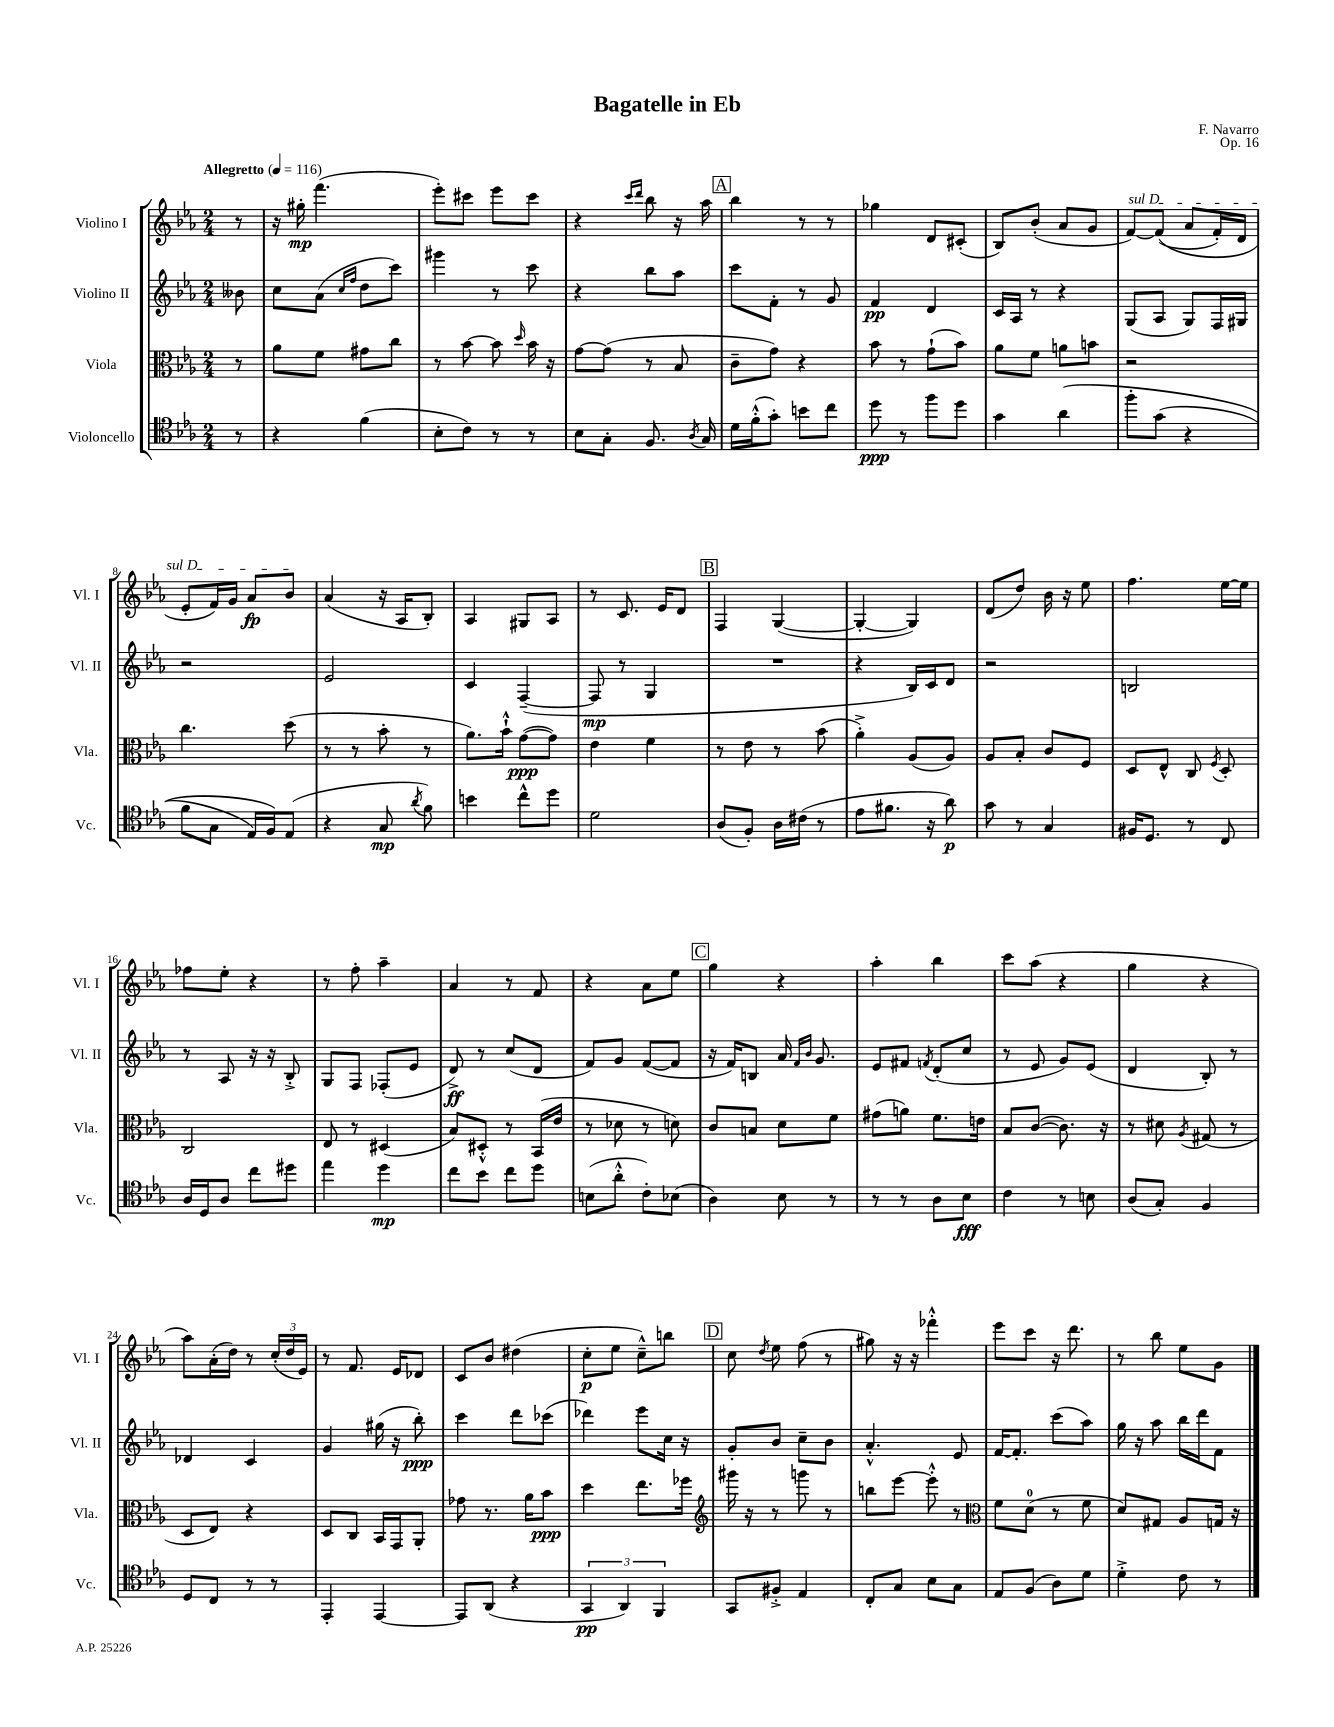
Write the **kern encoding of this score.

**kern	**dynam	**kern	**dynam	**kern	**dynam	**kern	**dynam
*part4	*part4	*part3	*part3	*part2	*part2	*part1	*part1
*staff4	*staff4	*staff3	*staff3	*staff2	*staff2	*staff1	*staff1
*I"Violoncello	*	*I"Viola	*	*I"Violino II	*	*I"Violino I	*
*I'Vc.	*	*I'Vla.	*	*I'Vl. II	*	*I'Vl. I	*
*clefC4	*	*clefC3	*	*clefG2	*	*clefG2	*
*k[b-e-a-]	*	*k[b-e-a-]	*	*k[b-e-a-]	*	*k[b-e-a-]	*
*M2/4	*	*M2/4	*	*M2/4	*	*M2/4	*
*MM116	*	*MM116	*	*MM116	*	*MM116	*
=	=	=	=	=	=	=	=
!	!	!	!	!	!	!LO:TX:a:B:t=Allegretto	!
8r	.	8r	.	8b--X\	.	8r	.
=1	=1	=1	=1	=1	=1	=1	=1
4r	.	8a-\L	.	8cc\L	.	16r	.
.	.	.	.	.	.	16gg#X'\	mp
.	.	8f\J	.	(8a-\J	.	(4.fff\	.
.	.	.	.	16qqcc/LL	.	.	.
.	.	.	.	16qqff/JJ	.	.	.
(4f\	.	8g#X\L	.	8dd\L	.	.	.
.	.	8cc\J	.	8ccc\J)	.	.	.
=2	=2	=2	=2	=2	=2	=2	=2
8B-'\L	.	8r	.	4ggg#X\	.	8eee-'\L)	.
8c\J)	.	[8b-\	.	.	.	8ccc#X\J	.
8r	.	8b-\]	.	8r	.	8eee-\L	.
.	.	16qqdd/	.	.	.	.	.
8r	.	16b-\	.	8ccc\	.	8ccc#\J	.
.	.	16r	.	.	.	.	.
=3	=3	=3	=3	=3	=3	=3	=3
8B-\L	.	[8g\L	.	4r	.	4r	.
8G'\J	.	(8g\J]	.	.	.	.	.
.	.	.	.	.	.	16qqccc/LL	.
.	.	.	.	.	.	16qqddd/JJ	.
8.F/	.	8r	.	8bb-\L	.	8bb-\	.
.	.	8B-/	.	8aa-\J	.	16r	.
8qA-/	.	.	.	.	.	.	.
16G/	.	.	.	.	.	16aa-\	.
!!LO:REH:place=s1:t=A
=4	=4	=4	=4	=4	=4	=4	=4
16d\LL	.	8c~\L	.	8ccc\L	.	4bb-\	.
(16f'^^\J	.	.	.	.	.	.	.
8g'\J)	.	8g\J)	.	8f'\J	.	.	.
8bn\L	.	4r	.	8r	.	8r	.
8cc\J	.	.	.	8g/	.	8r	.
=5	=5	=5	=5	=5	=5	=5	=5
8dd\	ppp	8b-\	.	4f/	pp	4gg-X\	.
8r	.	8r	.	.	.	.	.
8ff\L	.	(8g`\L	.	4d/	.	8d/L	.
8dd\J	.	8b-\J)	.	.	.	(8c#X'/J	.
=6	=6	=6	=6	=6	=6	=6	=6
4g\	.	8a-\L	.	16c/LL	.	8B-/L)	.
.	.	.	.	16A-/JJ	.	.	.
.	.	8f\J	.	8r	.	(8b-'/J	.
(4a-\	.	8an\L	.	4r	.	8a-/L	.
.	.	8bn\J	.	.	.	8g/J	.
=7	=7	=7	=7	=7	=7	=7	=7
!	!	!	!	!	!	!LO:TX:a:i:t=sul D	!
8ff'\L	.	2r	.	(8G/L	.	[8f/L)	.
(8g\J	.	.	.	8A-/J	.	((8f/J]	.
4r	.	.	.	8G/L)	.	8a-/L	.
.	.	.	.	16F/L	.	16f'/L)	.
.	.	.	.	16G#X/JJ	.	16d/JJ	.
!!LO:LB:g=z
=8	=8	=8	=8	=8	=8	=8	=8
8f\L	.	4.cc\	.	2r	.	8e-'/L	.
8G\J	.	.	.	.	.	16f/L)	.
.	.	.	.	.	.	16g/JJ	.
16E-/LL)	.	.	.	.	.	8a-/L	fp
16F/J)	.	.	.	.	.	.	.
(8E-/J	.	(8dd\	.	.	.	8b-/J	.
=9	=9	=9	=9	=9	=9	=9	=9
4r	.	8r	.	2e-/	.	(4a-/	.
.	.	8r	.	.	.	.	.
8G/	mp	8b-'\	.	.	.	16r	.
.	.	.	.	.	.	16A-/KL	.
8qa-/	.	.	.	.	.	.	.
8f\)	.	8r	.	.	.	8B-'/J)	.
=10	=10	=10	=10	=10	=10	=10	=10
4bn\	.	8.a-\L)	.	4c/	.	4A-/	.
.	.	16b-`^^\Jk	.	.	.	.	.
8cc^^\L	.	([8g\L	ppp	([4F~/	.	8G#X/L	.
8dd\J	.	8g\J])	.	.	.	8A-/J	.
=11	=11	=11	=11	=11	=11	=11	=11
2d\	.	4e-\	.	8F/]	mp	8r	.
.	.	.	.	8r	.	8.c/	.
.	.	4f\	.	4G/	.	.	.
.	.	.	.	.	.	16e-/KL	.
.	.	.	.	.	.	8d/J	.
!!LO:REH:place=s1:t=B
=12	=12	=12	=12	=12	=12	=12	=12
(8A-/L	.	8r	.	2r	.	4F/	.
8F'/J)	.	8e-\	.	.	.	.	.
16A-\LL	.	8r	.	.	.	([4G/	.
(16c#X\JJ	.	.	.	.	.	.	.
8r	.	(8b-\	.	.	.	.	.
=13	=13	=13	=13	=13	=13	=13	=13
8e-\L	.	4a-'^\)	.	4r	.	4G'/_	.
8.f#X\J	.	.	.	.	.	.	.
.	.	(8A-/L	.	16B-/LL)	.	4G/])	.
16r	.	.	.	16c/J	.	.	.
8a-\)	p	8A-/J)	.	8d/J	.	.	.
=14	=14	=14	=14	=14	=14	=14	=14
8g\	.	8A-/L	.	2r	.	(8d/L	.
8r	.	8B-'/J	.	.	.	8dd/J)	.
4G/	.	8c/L	.	.	.	16b-\	.
.	.	.	.	.	.	16r	.
.	.	8F/J	.	.	.	8ee-\	.
=15	=15	=15	=15	=15	=15	=15	=15
16F#X/KL	.	8D/L	.	2Bn/	.	4.ff\	.
8.D/J	.	.	.	.	.	.	.
.	.	8E-^^/J	.	.	.	.	.
8r	.	8C/	.	.	.	.	.
.	.	8qF/	.	.	.	.	.
8C/	.	8D'/	.	.	.	[16ee-\LL	.
.	.	.	.	.	.	16ee-\JJ]	.
!!LO:LB:g=z
=16	=16	=16	=16	=16	=16	=16	=16
16A-/LL	.	2C/	.	8r	.	8ff-X\L	.
16D/J	.	.	.	.	.	.	.
8A-/J	.	.	.	8A-/	.	8ee-'\J	.
8cc\L	.	.	.	16r	.	4r	.
.	.	.	.	16r	.	.	.
8dd#X\J	.	.	.	8B-'^/	.	.	.
=17	=17	=17	=17	=17	=17	=17	=17
4ee-\	.	8E-/	.	8G/L	.	8r	.
.	.	8r	.	8F/J	.	8ff'\	.
4dd\	mp	(4D#X/	.	(8F-X'/L	.	4aa-~\	.
.	.	.	.	8e-/J	.	.	.
=18	=18	=18	=18	=18	=18	=18	=18
8cc\L	.	8B-/L)	.	8d^/)	ff	4a-/	.
8b-\J	.	8D#X'^^/J	.	8r	.	.	.
8cc\L	.	8r	.	(8cc/L	.	8r	.
8dd\J	.	(16BB-/LL	.	8d/J	.	8f/	.
.	.	16e-/JJ	.	.	.	.	.
=19	=19	=19	=19	=19	=19	=19	=19
(8Bn\L	.	8r	.	8f/L)	.	4r	.
8a-'^^\J	.	8d-X\	.	8g/J	.	.	.
8c'\L)	.	8r	.	([8f/L	.	8a-\L	.
(8B-X\J	.	8dn\)	.	8f/J]	.	8ee-\J	.
!!LO:REH:place=s1:t=C
=20	=20	=20	=20	=20	=20	=20	=20
4A-\)	.	8c/L	.	16r	.	4gg\	.
.	.	.	.	16f/KL)	.	.	.
.	.	8Bn/J	.	8Bn/J	.	.	.
8B-\	.	8d\L	.	16a-/	.	4r	.
.	.	.	.	16qqf/LL	.	.	.
.	.	.	.	16qqb-/JJ	.	.	.
.	.	.	.	8.g/	.	.	.
8r	.	8f\J	.	.	.	.	.
=21	=21	=21	=21	=21	=21	=21	=21
8r	.	(8g#X\L	.	8e-/L	.	4aa-'\	.
8r	.	8an\J)	.	8f#X/J	.	.	.
.	.	.	.	8qfn/	.	.	.
8A-\L	.	8.f\L	.	(8d'/L	.	4bb-\	.
8B-\J	fff	.	.	8cc/J	.	.	.
.	.	16en\Jk	.	.	.	.	.
=22	=22	=22	=22	=22	=22	=22	=22
4c\	.	8B-/L	.	8r	.	8ccc\L	.
.	.	([8c/J	.	8e-/	.	(8aa-\J	.
8r	.	8.c\])	.	8g/L)	.	4r	.
8Bn\	.	.	.	(8e-/J	.	.	.
.	.	16r	.	.	.	.	.
=23	=23	=23	=23	=23	=23	=23	=23
(8A-/L	.	8r	.	4d/	.	4gg\	.
8G'/J)	.	8d#X\	.	.	.	.	.
.	.	8qA-/	.	.	.	.	.
4F/	.	(8G#X/	.	8B-'/)	.	4r	.
.	.	8r	.	8r	.	.	.
!!LO:LB:g=z
=24	=24	=24	=24	=24	=24	=24	=24
8D/L	.	8D/L	.	4d-X/	.	8aa-\L)	.
8C/J	.	8E-/J)	.	.	.	(16a-'\L	.
.	.	.	.	.	.	16dd\JJ)	.
8r	.	4r	.	4c/	.	8r	.
8r	.	.	.	.	.	(24cc'/LL	.
.	.	.	.	.	.	24dd/	.
.	.	.	.	.	.	24e-/JJ)	.
=25	=25	=25	=25	=25	=25	=25	=25
4EE-'/	.	8D/L	.	4g/	.	8r	.
.	.	8C/J	.	.	.	8.f/	.
[4EE-/	.	16BB-/LL	.	(16gg#X\	.	.	.
.	.	16GG/J	.	16r	.	16e-/KL	.
.	.	8AA-'/J	.	8bb-'\)	ppp	8d-X/J	.
=26	=26	=26	=26	=26	=26	=26	=26
8EE-/L]	.	8g-X\	.	4ccc\	.	8c/L	.
(8AA-/J	.	8.r	.	.	.	8b-/J	.
4r	.	.	.	8ddd\L	.	(4dd#X\	.
.	.	16a-\KL	.	.	.	.	.
.	.	8b-\J	ppp	(8ccc-X\J	.	.	.
=27	=27	=27	=27	=27	=27	=27	=27
6GG/	pp	4dd\	.	4ddd-X\)	.	8cc'\L	p
.	.	.	.	.	.	8ee-\J	.
6AA-/)	.	.	.	.	.	.	.
.	.	8.ee-\L	.	8eee-\L	.	8cc~^^\L)	.
6FF/	.	.	.	.	.	.	.
.	.	.	.	16cc\Jk	.	8bbn\J	.
.	.	16ff-X\Jk	.	16r	.	.	.
!!LO:REH:place=s1:t=D
=28	=28	=28	=28	=28	=28	=28	=28
*	*	*clefG2	*	*	*	*	*
8GG/L	.	16ggg#X\	.	8g'/L	.	8cc\	.
.	.	16r	.	.	.	.	.
.	.	.	.	.	.	8qdd/	.
8F#X'^/J	.	8r	.	8b-/J	.	8ee-\	.
4E-/	.	8gggn\	.	8cc~\L	.	(8ff\	.
.	.	8r	.	8b-\J	.	8r	.
=29	=29	=29	=29	=29	=29	=29	=29
8C'/L	.	8bbn\L	.	4.a-'^^/	.	8gg#X\)	.
8G/J	.	[8eee-\J	.	.	.	16r	.
.	.	.	.	.	.	16r	.
8B-\L	.	8eee-'^^\]	.	.	.	4fff-X'^^\	.
8G\J	.	8r	.	8e-/	.	.	.
=30	=30	=30	=30	=30	=30	=30	=30
*	*	*clefC3	*	*	*	*	*
8E-/L	.	8f\L	.	[16f/KL	.	8eee-\L	.
.	.	.	.	8.f'/J]	.	.	.
(8F/J	.	(8d\J	.	.	.	8ccc\J	.
8A-\L)	.	8r	.	(8ccc\L	.	16r	.
.	.	.	.	.	.	8.ddd\	.
8d\J	.	8f\	.	8aa-\J)	.	.	.
=31	=31	=31	=31	=31	=31	=31	=31
4d'^\	.	8d/L)	.	16gg\	.	8r	.
.	.	.	.	16r	.	.	.
.	.	8G#X/J	.	8aa-\	.	8bb-\	.
8c\	.	8A-/L	.	16bb-\LL	.	8ee-\L	.
.	.	.	.	16ddd\J	.	.	.
8r	.	16Gn/Jk	.	8f\J	.	8g\J	.
.	.	16r	.	.	.	.	.
==	==	==	==	==	==	==	==
*-	*-	*-	*-	*-	*-	*-	*-
